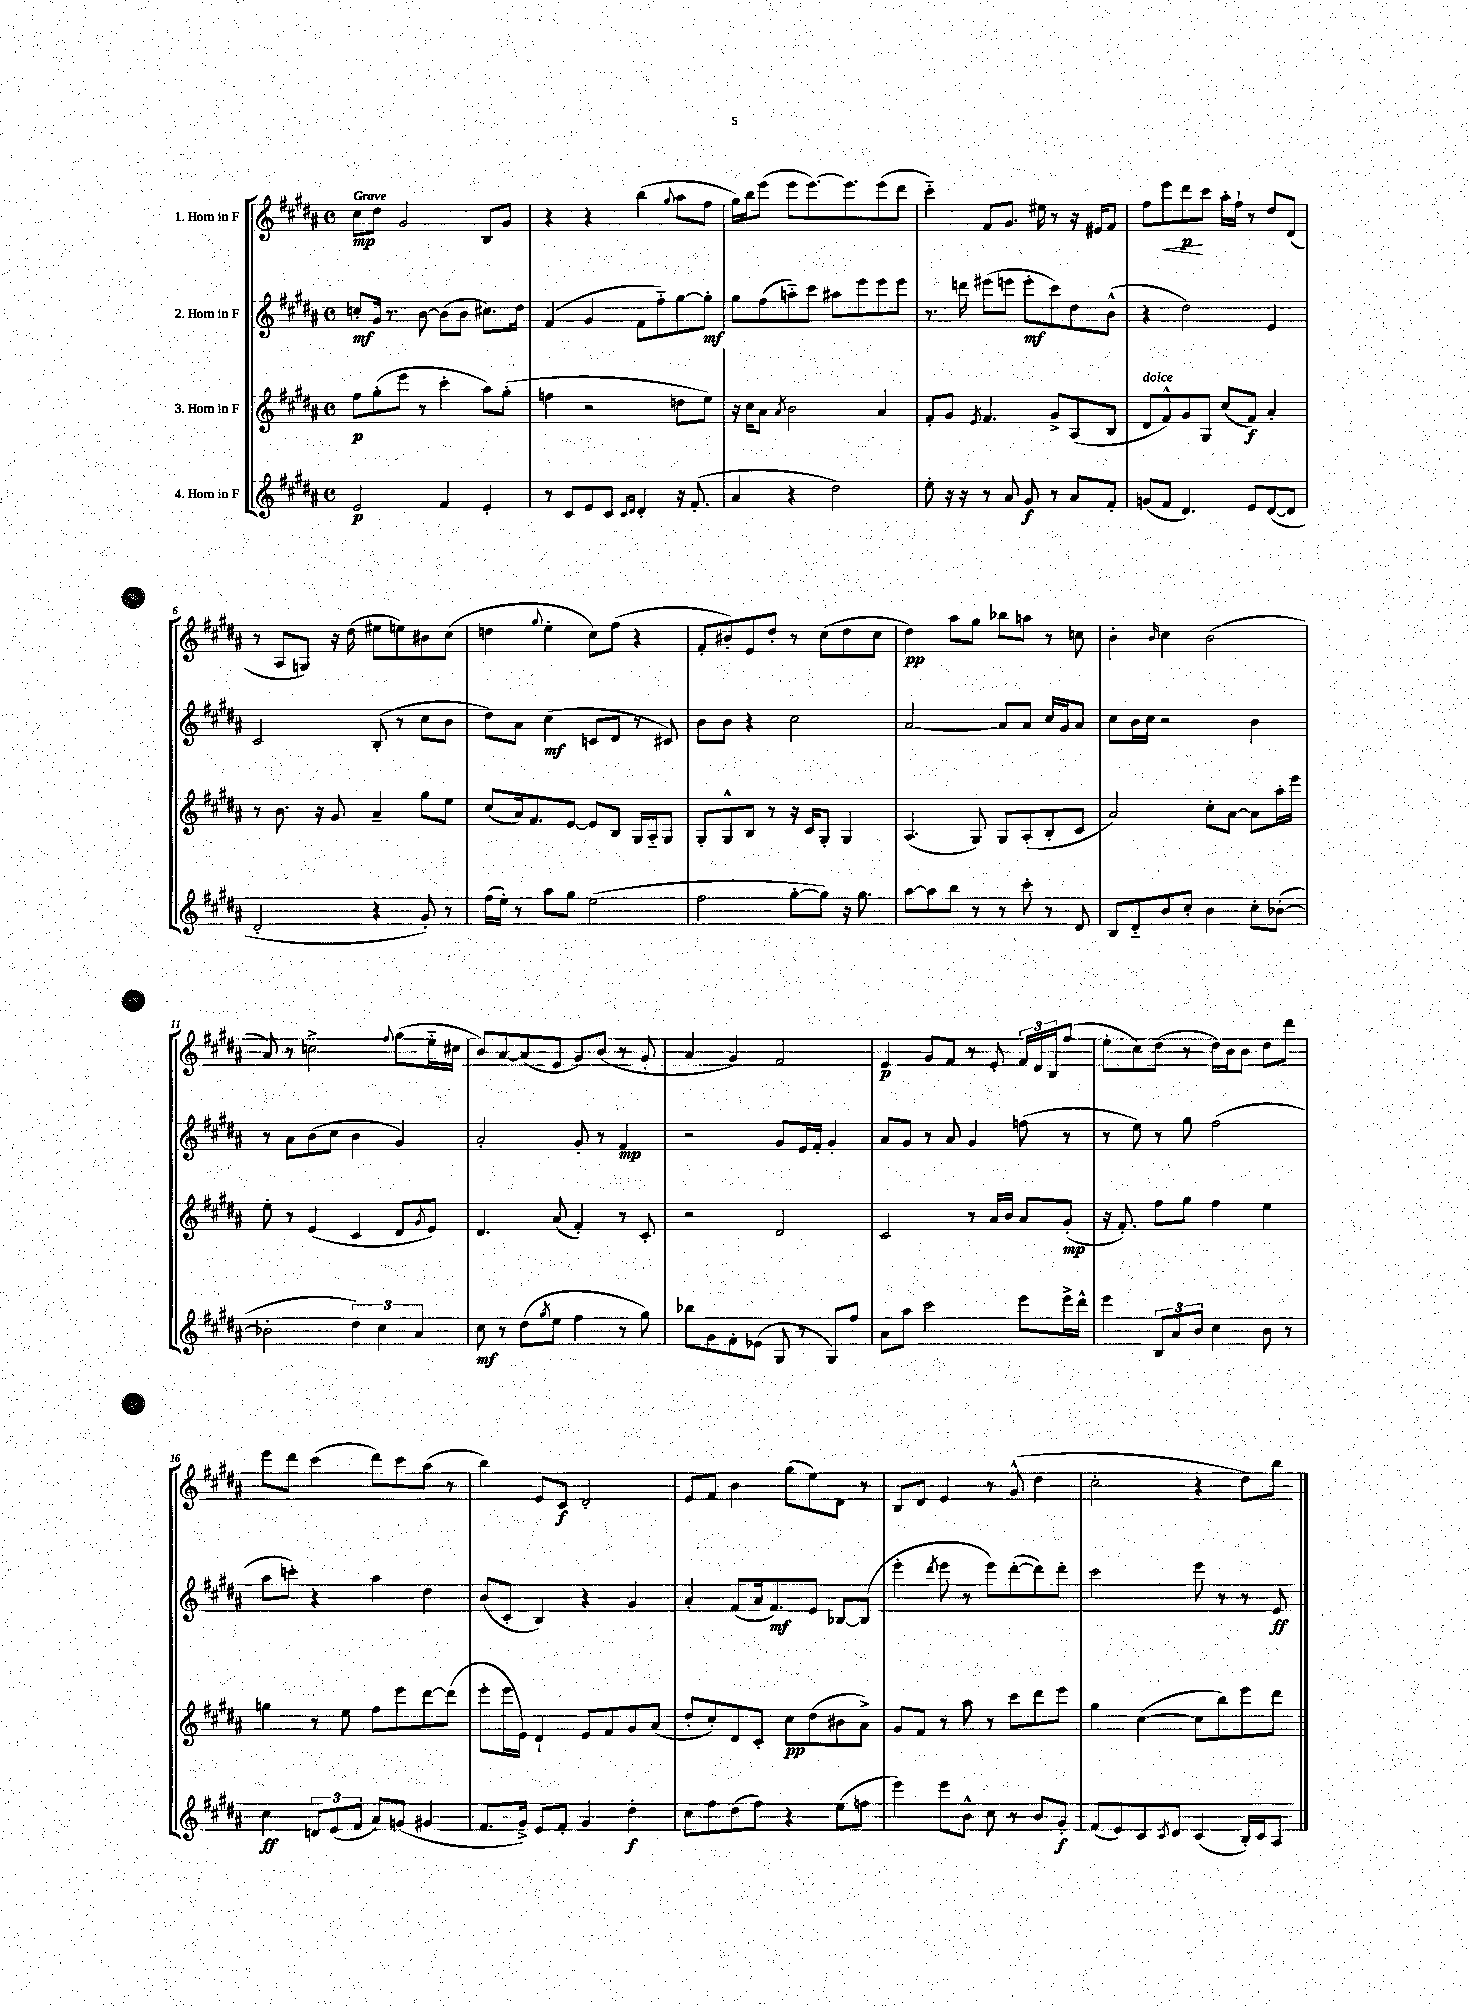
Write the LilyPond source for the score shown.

<<
\new StaffGroup <<
\new Staff = "s0" \with { instrumentName = "1. Horn in F" } {
    \clef treble \key b \major \defaultTimeSignature \time 4/4 \tempo "Grave"
    cis''8\mp dis''8 gis'2 b8 gis'8 |
    r4 r4 b''4( \appoggiatura { gis''8 } ais''8 fis''8 |
    gis''16) b''16 e'''8( e'''8 e'''8.~) e'''8. e'''8( dis'''8 |
    cis'''4-_) fis'8 gis'8. eis''16 r8 r16 eis'16 fis'8 |
    fis''8 e'''8\< dis'''8\p\! cis'''8 ais''16-. fis''16-! r8 dis''8 dis'8( |
    r8 ais8 g8) r16 dis''16( eis''8 e''8) bis'8 cis''8( |
    d''4 \appoggiatura { gis''8 } e''4-. cis''8) fis''8( r4 |
    fis'8-. bis'8-.) e'8 dis''8-. r8 cis''8( dis''8 cis''8 |
    dis''4\pp) ais''8 gis''8 bes''8 a''8 r8 c''8 |
    b'4-. \grace { b'16 } cis''4 b'2( |
    ais'8) r8 c''2-> \appoggiatura { fis''8 } gis''8( e''16-_ cis''16 |
    b'8) ais'8~ ais'8( e'8 gis'8) b'8( r8 gis'8-. |
    ais'4 gis'4) fis'2 |
    e'4\p gis'8 fis'8 r8 e'8-. \tuplet 3/2 { fis'16 dis'16 b16 } fis''8( |
    e''8-. cis''8) dis''8( r8 dis''16) b'16 b'8 dis''8 dis'''8 |
    e'''8 dis'''8 cis'''4( dis'''8) cis'''8 ais''8( r8 |
    b''4) e'8 cis'8\f dis'2-. |
    e'8 fis'8 b'4 gis''8( e''8) dis'8 r8 |
    b8 dis'8 e'4 r8 gis'8-^( dis''4 |
    cis''2-. r4 dis''8) b''8 \bar "|." |
}
\new Staff = "s1" \with { instrumentName = "2. Horn in F" } {
    \clef treble \key b \major \defaultTimeSignature \time 4/4
    c''8-.\mf gis'16 r8. b'8~ b'8( b'8 cis''8.) dis''16 |
    fis'4( gis'4 fis'8 fis''8-_) gis''8~ gis''8-.\mf |
    gis''8 fis''8( a''8-_) cis'''8 ais''8 e'''8 e'''8 e'''8 |
    r8. d'''16 eis'''8( e'''8 e'''8-.\mf cis'''8) dis''8 b'8-^( |
    r4 dis''2) e'4 |
    cis'2 b8-.( r8 cis''8 b'8 |
    dis''8) ais'8 cis''4\mf( c'8 dis'8 r8 cis'8) |
    b'8 b'8 r4 cis''2 |
    ais'2~ ais'8 ais'8 cis''16 gis'16 ais'8 |
    cis''8 b'16 cis''16 r2 b'4 |
    r8 ais'8 b'8( cis''8 b'4 gis'4) |
    ais'2-. gis'8-. r8 fis'4\mp |
    r2 gis'8 e'16 fis'16-. gis'4-. |
    ais'8 gis'8 r8 ais'8 gis'4 f''8( r8 |
    r8 e''8) r8 gis''8 fis''2( |
    ais''8 c'''8-.) r4 ais''4 dis''4 |
    b'8( cis'8-. b4) r4 gis'4 |
    ais'4-. fis'8( ais'16 fis'8.\mf) e'8 bes8~ bes8( |
    e'''4-. \acciaccatura { dis'''8 } e'''8 r8 e'''8) dis'''8~-.( dis'''8) dis'''8-. |
    cis'''2 e'''8 r8 r8 e'8\ff \bar "|." |
}
\new Staff = "s2" \with { instrumentName = "3. Horn in F" } {
    \clef treble \key b \major \defaultTimeSignature \time 4/4
    fis''8\p gis''8-.( e'''8 r8 cis'''4-. ais''8) gis''8-.( |
    f''4 r2 d''8 e''8) |
    r16 cis''16 ais'8 \acciaccatura { ais'8 } b'2 ais'4 |
    fis'8-. gis'8 \acciaccatura { e'8 } fis'4. gis'8-> ais8( b8 |
    dis'8^\markup { \italic "dolce" } fis'8-^) gis'8 gis8 cis''8( fis'8\f) ais'4-. |
    r8 b'8. r16 gis'8 ais'4-- gis''8 e''8 |
    cis''8( ais'16) fis'8. e'8~ e'8 b8 gis16 ais16-_ gis8 |
    gis8-. gis8-^ b8 r8 r16 cis'16 gis8-. gis4 |
    ais4.( gis8) gis8 ais8-.( b8-. cis'8 |
    ais'2) cis''8-. ais'8~ ais'8 ais''16-. e'''16 |
    e''8-. r8 e'4( cis'4 dis'8 \acciaccatura { gis'8 } e'8) |
    dis'4. ais'8( fis'4-.) r8 cis'8-. |
    r2 dis'2 |
    cis'2 r8 ais'16 b'16 ais'8 gis'8-.\mp( |
    r16 fis'8.-.) fis''8 gis''8 fis''4 e''4 |
    g''4 r8 e''8 fis''8 e'''8 dis'''8~ dis'''8( |
    e'''8-. e'''16 e'16) dis'4-! e'8 fis'8 gis'8 ais'8( |
    dis''8-. cis''8-.) dis'8 cis'8-. cis''8\pp dis''8( bis'8 ais'8->) |
    gis'8 fis'8 r8 ais''8 r8 cis'''8 dis'''8 e'''8 |
    gis''4 cis''4~( cis''8 b''8) e'''8 dis'''8 \bar "|." |
}
\new Staff = "s3" \with { instrumentName = "4. Horn in F" } {
    \clef treble \key b \major \defaultTimeSignature \time 4/4
    e'2\p fis'4 e'4-. |
    r8 cis'8 e'8 cis'8 \grace { cis'16 dis'16 } dis'4-. r16 fis'8.-.( |
    ais'4 r4 dis''2) |
    e''8-. r16 r16 r8 ais'8 gis'8\f r8 ais'8 fis'8-. |
    g'8( fis'8 dis'4.) e'8 dis'8~( dis'8 |
    dis'2-. r4 gis'8-.) r8 |
    fis''16( e''16-.) r8 ais''8 gis''8 e''2( |
    fis''2 gis''8~-. gis''8) r16 gis''8. |
    ais''8~ ais''8 b''8 r8 r8 cis'''8-. r8 dis'8 |
    b8 dis'8-_ b'8 cis''8-. b'4 cis''8-. bes'8~-.( |
    bes'2-. \tuplet 3/2 { dis''4) cis''4 ais'4 } |
    cis''8\mf r8 dis''8( \acciaccatura { gis''8 } e''8 fis''4 r8 gis''8) |
    bes''8 gis'8 fis'8-. ees'8( gis8 r8 gis8) fis''8 |
    ais'8 ais''8 cis'''2 e'''8 e'''16-> dis'''16-^ |
    e'''4 \tuplet 3/2 { b8 ais'8 b'8 } cis''4 b'8 r8 |
    cis''4\ff \tuplet 3/2 { d'8 e'8( fis'8 } ais'8) g'8( gis'4 |
    fis'8. gis'16->) e'8 fis'8-. gis'4 dis''4-.\f |
    cis''8 fis''8 dis''8( fis''8) r4 e''8( f''8 |
    e'''4) e'''8 b'8-^ cis''8 r8 b'8 gis'8-.\f |
    fis'8( e'8) cis'8 \acciaccatura { cis'8 } dis'8 cis'4( b16-.) cis'16 ais8 \bar "|." |
}
>>
>>
